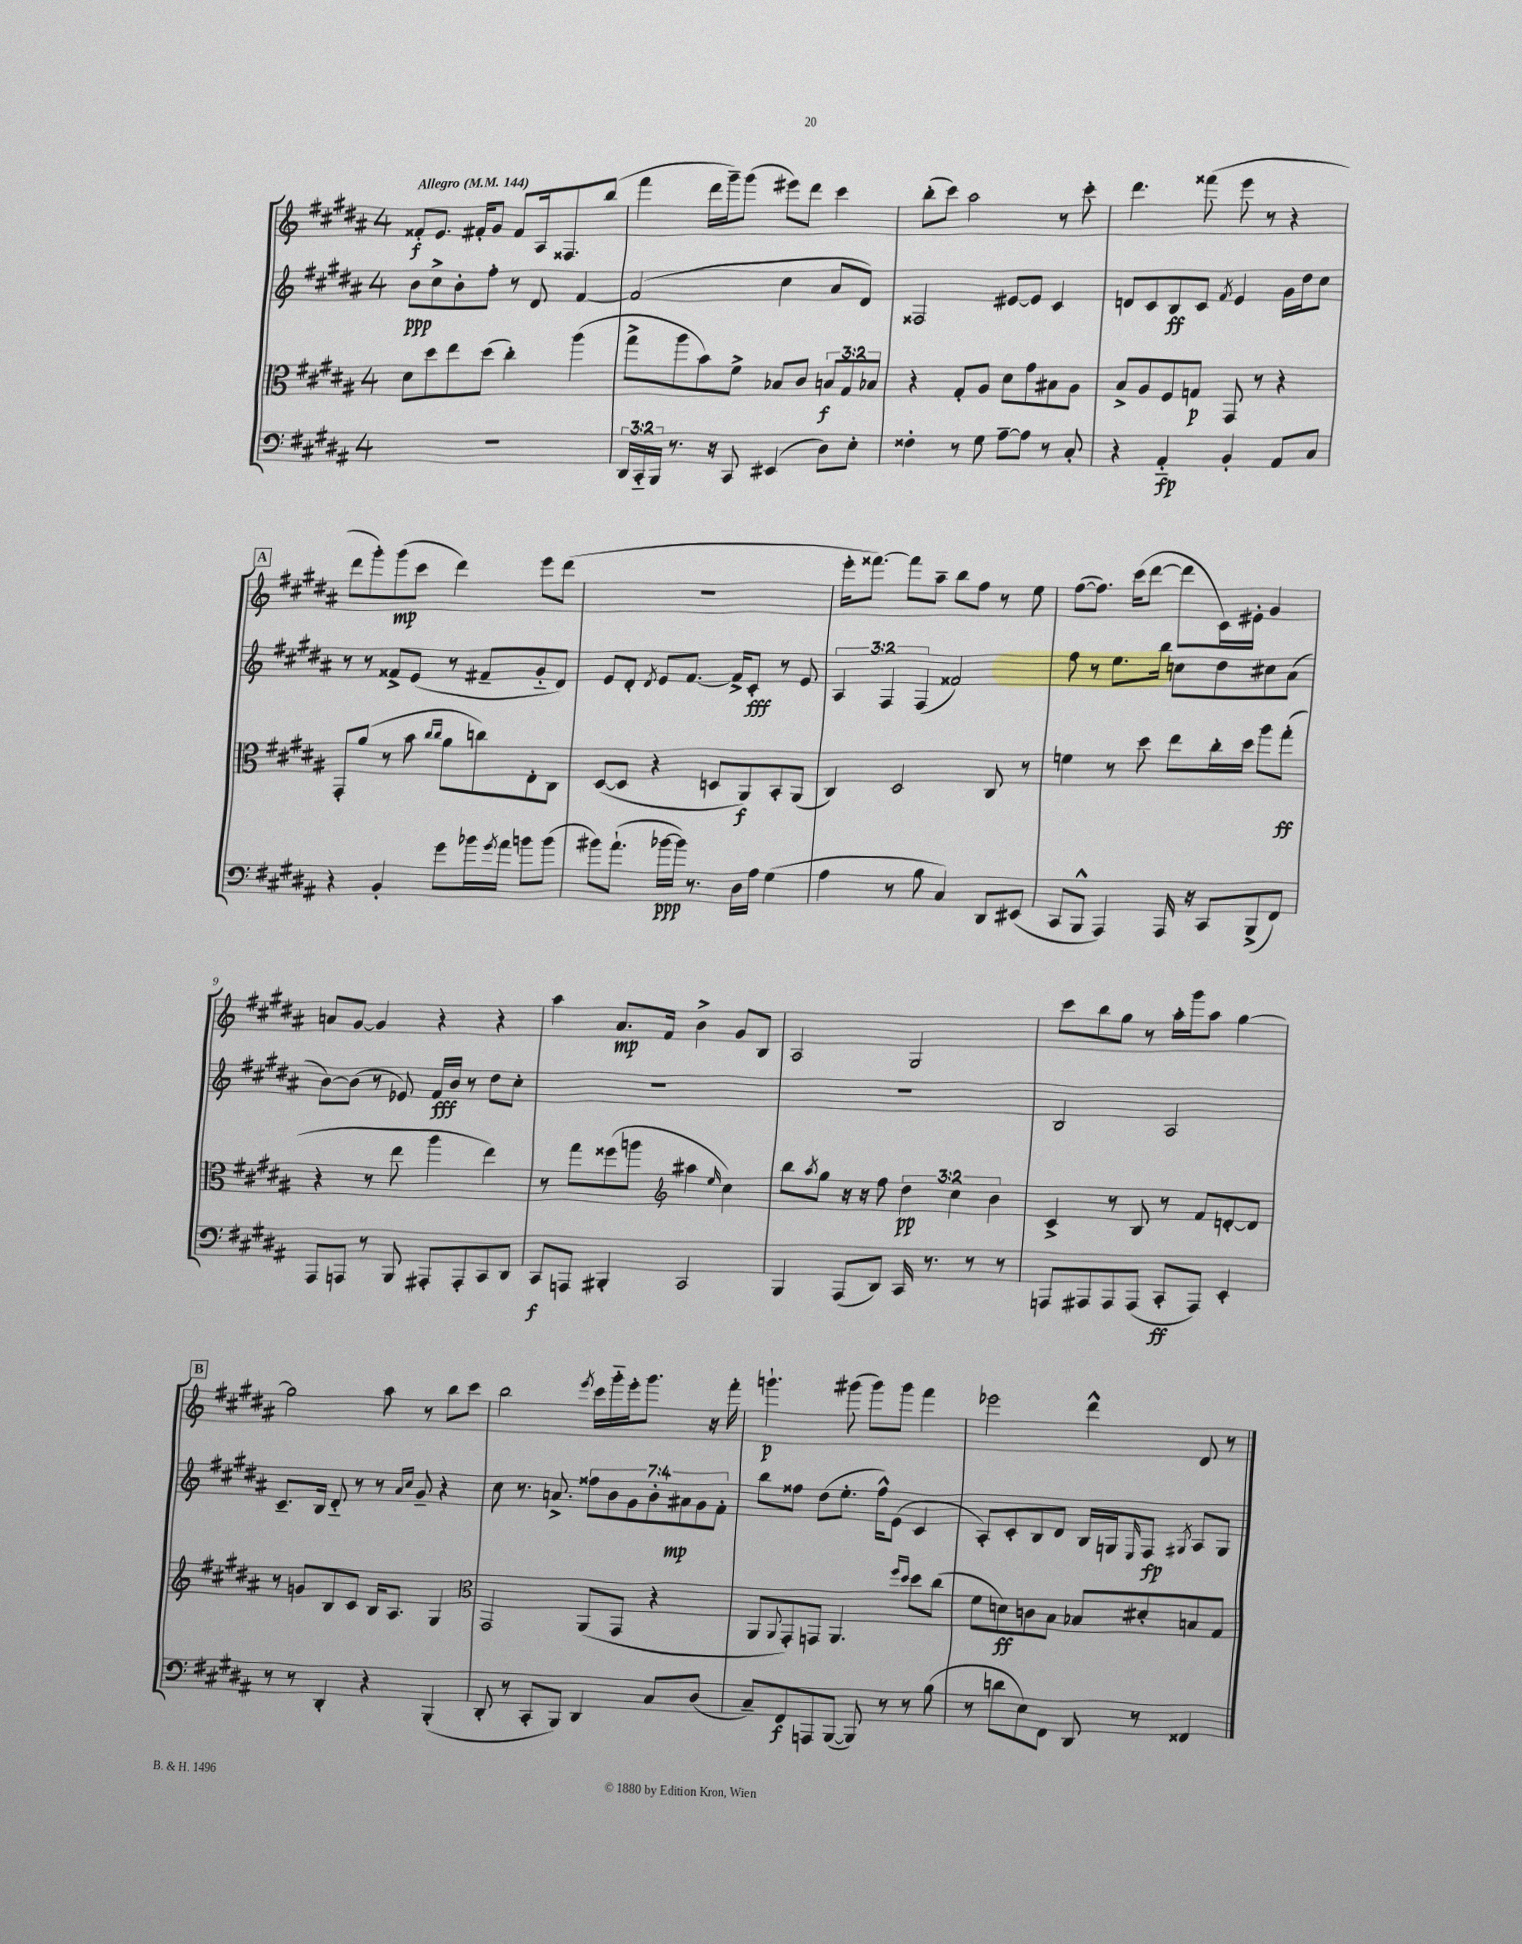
<<
\new StaffGroup <<
\new Staff = "s0" {
    \clef treble \key b \major \once \override Staff.TimeSignature.style = #'single-digit \time 4/4 \tempo "Allegro" 4 = 144
    fisis'8-.\f e'8. fis'16-. gis'8 fis'8 ais16 fisis8. b''8( |
    fis'''4 dis'''16 gis'''16--) gis'''8( eis'''8) dis'''8 cis'''4 |
    b''8-.( cis'''8) ais''2 r8 cis'''8-. |
    dis'''4. fisis'''8( e'''8 r8 r4 |
    \mark \markup { \box "A" } dis'''8 gis'''8-.) gis'''8\mp( cis'''8 dis'''4) e'''8 dis'''8( |
    R1 |
    e'''16-. fisis'''8.~) fisis'''8 ais''8-- b''8 fis''8 r8 e''8 |
    fis''8~( fis''8.) cis'''16( dis'''8~ dis'''8 cis'16) eis'16-. gis'4 |
    a'8 gis'8~ gis'4 r4 r4 |
    ais''4 ais'8.\mp fis'16 b'4-> gis'8 b8 |
    ais2 gis2 |
    cis'''8 b''8 gis''8 r8 ais''16-. gis'''16 ais''8 gis''4~ |
    \mark \markup { \box "B" } gis''2 ais''8 r8 b''8 cis'''8 |
    b''2 \acciaccatura { e'''8 } cis'''16 gis'''16-_ e'''16-. gis'''8. r16 fis'''16-. |
    g'''4.-!\p gis'''8( gis'''8) gis'''8 fis'''4 |
    ees'''2 dis'''4-^ dis'8 r8 \bar "|." |
}
\new Staff = "s1" {
    \clef treble \key b \major \once \override Staff.TimeSignature.style = #'single-digit \time 4/4 \override Staff.TupletNumber.text = #tuplet-number::calc-fraction-text
    b'8\ppp cis''8-> b'8-. fis''8-. r8 dis'8 fis'4~ |
    fis'2( cis''4 ais'8 dis'8) |
    fisis2 eis'8~ eis'8 cis'4 |
    d'8 cis'8 b8\ff cis'8 \acciaccatura { fis'8 } e'4 gis'16 dis''16 cis''8 |
    \mark \markup { \box "A" } r8 r8 fisis'8-> e'8( r8 fis'8-- gis'8-_ dis'8) |
    e'8 dis'8-. \acciaccatura { dis'8 } e'8 fis'8.~ fis'16-> cis'8-.\fff r8 e'8 |
    \tuplet 3/2 { ais4 fis4 fis4( } fisis'2) |
    fis''8 r8 e''8. b''16 c''8 dis''8 cis''8 ais'8( |
    b'8~) b'8( r8 ees'8) fis'16\fff b'16 r8 dis''8 cis''8-. |
    R1 |
    R1 |
    b2 ais2 |
    \mark \markup { \box "B" } cis'8.-- b16 dis'8-_ r8 r8 \grace { ais'16 cis''16 } gis'8-- r4 |
    cis''8 r8. a'8.-> \tuplet 7/4 { fisis''8 b'8 gis'8 b'8-. ais'8\mp gis'8 fis'8-. } |
    b''8 fisis''8 dis''8( e''8.-. fisis''16-^) e'8( cis'4 |
    ais8-.) cis'8-. b8 dis'8 b16 g16 \grace { e16 } fis8\fp \acciaccatura { gis8 } ais8 gis8 \bar "|." |
}
\new Staff = "s2" {
    \clef alto \key b \major \once \override Staff.TimeSignature.style = #'single-digit \time 4/4 \override Staff.TupletNumber.text = #tuplet-number::calc-fraction-text
    dis'8 dis''8 e''8 dis''8( cis''4-.) ais''4( |
    gis''8-> ais''8 b'8) fis'8-> bes8 cis'8 \tuplet 3/2 { b8\f gis8 bes8 } |
    r4 gis8-. ais8 dis'8 gis'8 bis8 ais8 |
    b8-> ais8 fis8 g8\p gis,8 r8 r4 |
    \mark \markup { \box "A" } gis,8-. ais'8( r8 b'8 \grace { cis''16 cis''16 } ais'8 c''8) e8-. cis8 |
    dis8~( dis8 r4 d8 ais,8\f) b,8-. ais,8( |
    cis4) dis2 cis8 r8 |
    f'4 r8 dis''8 e''8 cis''16-. dis''16 ais''8 gis''8-.\ff( |
    r4 r8 e''8 ais''4 e''4) |
    r8 gis''8 fisis''8( a''8 \clef treble ais''4 \grace { e''16 } cis''4) |
    b''8 \acciaccatura { ais''8 } gis''8 r16 r16 fis''8 \tuplet 3/2 { dis''4\pp cis''4 b'4 } |
    cis'4-> r8 b8 r8 fis'8 d'8~-. d'8 |
    \mark \markup { \box "B" } r8 g'8 b8 cis'8 b16 ais8. gis4 |
    \clef alto gis,2 ais,8( gis,8 r4 |
    ais,8 \appoggiatura { ais,8 } gis,8-.) g,8 ais,4. \grace { fis''16 dis''16 } dis''8 cis''8( |
    fis'8 d'8\ff) c'8 b8 bes8 dis'8-. b8 gis8 \bar "|." |
}
\new Staff = "s3" {
    \clef bass \key b \major \once \override Staff.TimeSignature.style = #'single-digit \time 4/4 \override Staff.TupletNumber.text = #tuplet-number::calc-fraction-text
    R1 |
    \tuplet 3/2 { dis,16 cis,16-_ b,,16 } r8. r16 cis,8 eis,4( dis8) e8-. |
    fisis4-. r8 gis8 ais8~-- ais8 r8 cis8-. |
    r4 ais,4-_\fp b,4-. ais,8 cis8 |
    \mark \markup { \box "A" } r4 b,4-. gis'8 bes'16 \acciaccatura { gis'8 } ais'16 b'8 b'8( |
    bis'8) ais'8.-!( bes'16~\ppp bes'16) r8. dis16 ais16 gis4( |
    ais4 r8 b8 cis4) dis,8 eis,8( |
    cis,8 b,,8-^ ais,,4) ais,,16 r16 cis,8 b,,8->( fis,8) |
    ais,,8 a,,8 r8 b,,8 ais,,8-. ais,,8-. cis,8 dis,8 |
    cis,8\f a,,8 bis,,4-. cis,2 |
    b,,4 ais,,8( dis,8) cis,16 r8. r8 r8 |
    a,,8 ais,,8 ais,,8 ais,,8( cis,8-.\ff ais,,8) e,4-. |
    \mark \markup { \box "B" } r8 r8 dis,4-. r4 b,,4-.( |
    dis,8-. r8 cis,8-. b,,8) dis,4 cis8 dis8( |
    cis8--) fis,8\f a,,8 b,,8~( b,,8) r8 r8 b8( |
    r8 d'8 e8) fis,8 dis,8 r8 fisis,4 \bar "|." |
}
>>
>>
